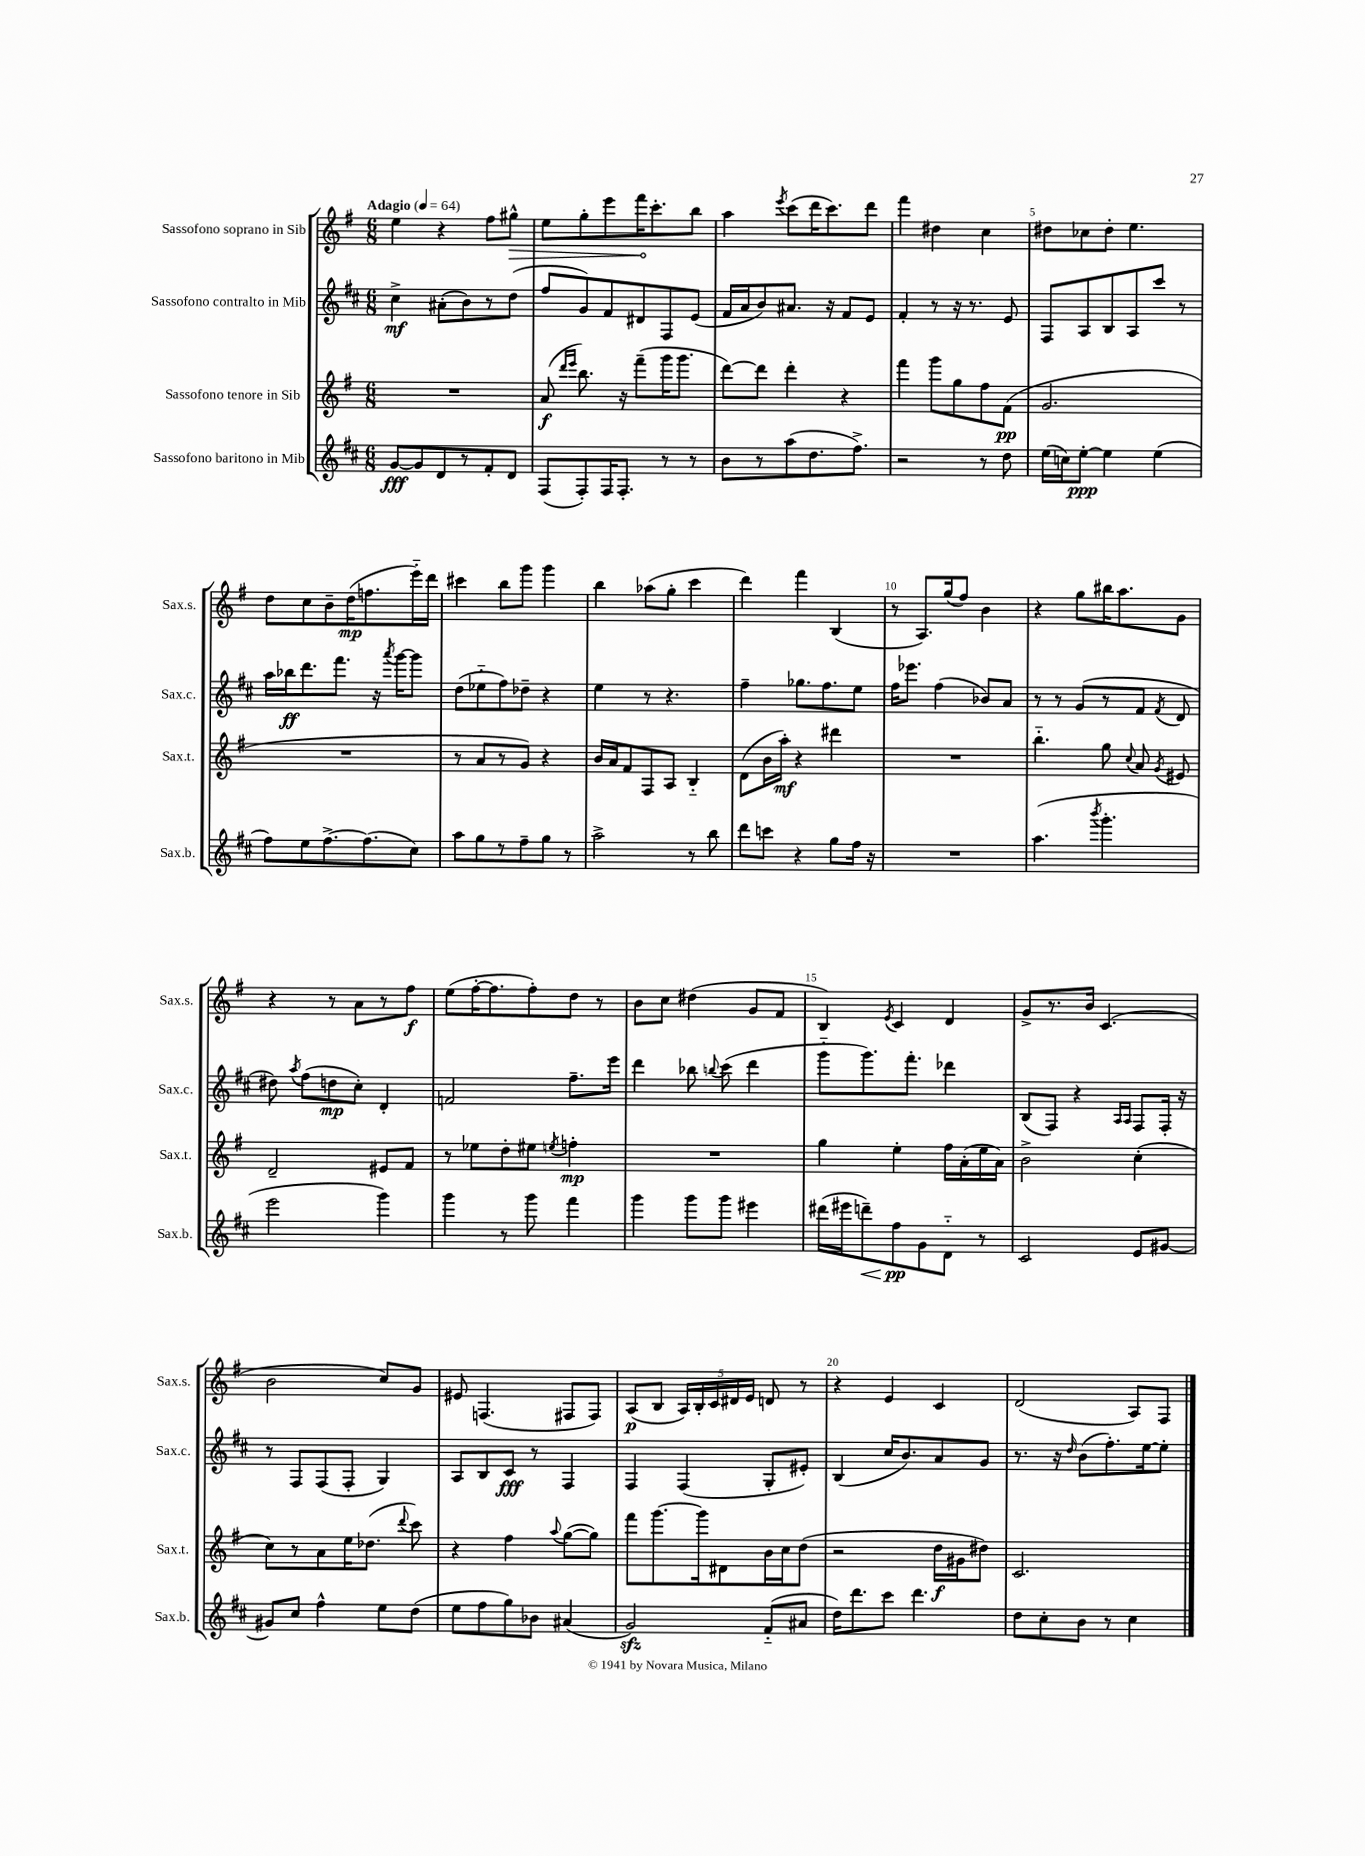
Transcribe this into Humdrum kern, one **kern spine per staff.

**kern	**dynam	**kern	**dynam	**kern	**dynam	**kern	**dynam
*part4	*part4	*part3	*part3	*part2	*part2	*part1	*part1
*staff4	*staff4	*staff3	*staff3	*staff2	*staff2	*staff1	*staff1
*I"Sassofono baritono in Mib	*	*I"Sassofono tenore in Sib	*	*I"Sassofono contralto in Mib	*	*I"Sassofono soprano in Sib	*
*I'Sax.b.	*	*I'Sax.t.	*	*I'Sax.c.	*	*I'Sax.s.	*
*clefG2	*	*clefG2	*	*clefG2	*	*clefG2	*
*k[f#c#]	*	*k[f#]	*	*k[f#c#]	*	*k[f#]	*
*M6/8	*	*M6/8	*	*M6/8	*	*M6/8	*
*MM64	*	*MM64	*	*MM64	*	*MM64	*
=1	=1	=1	=1	=1	=1	=1	=1
!	!	!	!	!	!	!LO:TX:a:B:t=Adagio	!
[8g/L	fff	2.r	.	4cc#^\	mf	4ee\	.
8g/]	.	.	.	.	.	.	.
8d/	.	.	.	(8a#X'\L	.	4r	.
8r	.	.	.	8b\)	.	.	.
8f#'/	.	.	.	8r	.	8ff#\L	.
!	!	!	!	!	!	!	!LO:HP:b
8d/J	.	.	.	(8dd\J	.	8gg#X^^\J	>
=2	=2	=2	=2	=2	=2	=2	=2
(8F#/L	.	(8a/	f	8ff#/L	.	8ee\L	.
.	.	16qqddd/LL	.	.	.	.	.
.	.	16qqeee/JJ	.	.	.	.	.
8F#'/)	.	8.bb\)	.	8g/)	.	8gg'\	.
16F#/K	.	.	.	8f#/	.	8eee\	.
8.F#'/J	.	16r	.	.	.	.	.
.	.	(8fff#~\L	.	8d#X/	.	16fff#\K	.
.	.	.	.	.	.	8.ccc'\	]
8r	.	16ggg\K	.	8F#/	.	.	.
.	.	8.ggg\J	.	.	.	.	.
8r	.	.	.	(8e/J	.	8bb\J	.
=3	=3	=3	=3	=3	=3	=3	=3
8b\L	.	[8ddd\L)	.	16f#/LL	.	4aa\	.
.	.	.	.	16a/J	.	.	.
8r	.	8ddd\J]	.	8b/)	.	.	.
.	.	.	.	.	.	8qeee/	.
(8aa\	.	4ddd'\	.	8.a#X/J	.	(8ccc\L	.
8.dd\	.	.	.	.	.	16ddd\K	.
.	.	.	.	16r	.	8.ccc\)	.
.	.	4r	.	8f#/L	.	.	.
8.ff#^\J)	.	.	.	.	.	.	.
.	.	.	.	8e/J	.	8ddd\J	.
=4	=4	=4	=4	=4	=4	=4	=4
2r	.	4fff#\	.	4f#'/	.	4fff#\	.
.	.	8ggg\L	.	8r	.	4dd#X\	.
.	.	8gg\	.	16r	.	.	.
.	.	.	.	8.r	.	.	.
8r	.	8ff#\	.	.	.	4cc\	.
8dd\	.	(8f#\J	pp	8e/	.	.	.
=5	=5	=5	=5	=5	=5	=5	=5
(16ee\LL	.	2.g/	.	8F#/L	.	8dd#X\L	.
16ccn\J)	.	.	.	.	.	.	.
[8ee'\J	ppp	.	.	8A/	.	8cc-X\	.
4ee\]	.	.	.	8B/	.	8dd#'\J	.
.	.	.	.	8A/	.	4.ee\	.
(4ee\	.	.	.	8ccc#/J	.	.	.
.	.	.	.	8r	.	.	.
!!LO:LB:g=z
=6	=6	=6	=6	=6	=6	=6	=6
8ff#\L)	.	2.r	.	16aa\LL	.	8dd\L	.
.	.	.	.	16bb-X\J	ff	.	.
8ee\	.	.	.	8.ddd\	.	8cc\	.
[8.ff#^\	.	.	.	.	.	8b~\	.
.	.	.	.	8.fff#\J	.	.	.
.	.	.	.	.	.	(16dd\K	mp
(8.ff#\]	.	.	.	.	.	8.ffn\	.
.	.	.	.	16r	.	.	.
.	.	.	.	8qaaa/	.	.	.
.	.	.	.	[16ggg\KL	.	.	.
8cc#\J)	.	.	.	8ggg\J]	.	16eee\L)	.
.	.	.	.	.	.	16ddd\JJ	.
=7	=7	=7	=7	=7	=7	=7	=7
8aa\L	.	8r	.	(8dd\L	.	4ccc#X\	.
8gg\	.	8a/L	.	8ee-X\	.	.	.
8r	.	8r	.	8ff#\)	.	8bb\L	.
8ff#~\	.	8g/J)	.	8dd-X~\J	.	8ggg\J	.
8gg\J	.	4r	.	4r	.	4ggg\	.
8r	.	.	.	.	.	.	.
=8	=8	=8	=8	=8	=8	=8	=8
2aa^\	.	16b/LL	.	4ee\	.	4bb\	.
.	.	16a/J	.	.	.	.	.
.	.	8f#/	.	.	.	.	.
.	.	8F#/	.	8r	.	(8aa-X\L	.
.	.	8A/J	.	4.r	.	8gg'\J	.
8r	.	4B/	.	.	.	4ccc\	.
8bb\	.	.	.	.	.	.	.
=9	=9	=9	=9	=9	=9	=9	=9
8ddd\L	.	(8d\L	.	4ff#~\	.	4ddd\)	.
8cccn\J	.	16b\L	.	.	.	.	.
.	.	16aa'\JJ)	mf	.	.	.	.
4r	.	4r	.	8.gg-X\L	.	4fff#\	.
.	.	.	.	8.ff#\	.	.	.
8gg\L	.	4ddd#X\	.	.	.	(4B/	.
16ff#\Jk	.	.	.	8ee\J	.	.	.
16r	.	.	.	.	.	.	.
=10	=10	=10	=10	=10	=10	=10	=10
2.r	.	2.r	.	16ff#\KL	.	8r	.
.	.	.	.	8.eee-X\J	.	.	.
.	.	.	.	.	.	8.A/L)	.
.	.	.	.	(4ff#\	.	.	.
.	.	.	.	.	.	(16gg/k	.
.	.	.	.	.	.	8ff#/J)	.
.	.	.	.	8b-X/L)	.	4b\	.
.	.	.	.	8a/J	.	.	.
=11	=11	=11	=11	=11	=11	=11	=11
(4.aa\	.	4.bb\	.	8r	.	4r	.
.	.	.	.	8r	.	.	.
.	.	.	.	(8g/L	.	8gg\L	.
8qbbb/	.	.	.	.	.	.	.
4.ggg'\	.	8gg\	.	8r	.	16bb#X\K	.
.	.	.	.	.	.	8.aa\	.
.	.	8qqcc/	.	.	.	.	.
.	.	8a/	.	8f#/J	.	.	.
.	.	8qg/	.	8qf#/	.	.	.
.	.	8e#X/	.	8d/	.	8g\J	.
!!LO:LB:g=z
=12	=12	=12	=12	=12	=12	=12	=12
2eee\	.	2d~/	.	8dd#X\)	.	4r	.
.	.	.	.	8qaa/	.	.	.
.	.	.	.	(8ff#\L	.	.	.
.	.	.	.	8ddn\	mp	8r	.
.	.	.	.	8cc#'\J)	.	8a\L	.
4ggg\)	.	8e#X/L	.	4d'/	.	8r	.
.	.	8f#/J	.	.	.	8ff#\J	f
=13	=13	=13	=13	=13	=13	=13	=13
4ggg\	.	8r	.	2fn/	.	(8ee\L	.
.	.	8ee-X\L	.	.	.	[16ff#'\K	.
.	.	.	.	.	.	8.ff#\]	.
8r	.	8dd'\	.	.	.	.	.
8ggg\	.	8ee#X\J	.	.	.	8ff#'\)	.
.	.	8qeen/	.	.	.	.	.
4fff#\	.	4ffn'\	mp	8.ff#~\L	.	8dd\J	.
.	.	.	.	.	.	8r	.
.	.	.	.	16eee\Jk	.	.	.
=14	=14	=14	=14	=14	=14	=14	=14
4ggg\	.	2.r	.	4ddd\	.	8b\L	.
.	.	.	.	.	.	8cc\J	.
8ggg\L	.	.	.	8bb-X\	.	(4dd#X\	.
.	.	.	.	8qqbbn/	.	.	.
8ggg\J	.	.	.	(8ccc#\	.	.	.
4eee#X\	.	.	.	4ddd\	.	8g/L	.
.	.	.	.	.	.	8f#/J	.
=15	=15	=15	=15	=15	=15	=15	=15
(16ddd#X\LL	.	4gg\	.	8ggg\L	.	4B/)	.
16eee#X\J	.	.	.	.	.	.	.
!	!LO:HP:b	!	!	!	!	!	!
8dddn~\)	<	.	.	8.ggg\)	.	.	.
.	.	.	.	.	.	8qe/	.
8ff#\	pp	4ee'\	.	.	.	4c/	.
.	.	.	.	8.fff#'\J	.	.	.
8g\	[	.	.	.	.	.	.
8d\J	.	16ff#\LL	.	4ddd-X\	.	4d/	.
.	.	(16a'\	.	.	.	.	.
8r	.	16ee\	.	.	.	.	.
.	.	16a\JJ)	.	.	.	.	.
=16	=16	=16	=16	=16	=16	=16	=16
2c#/	.	2b^\	.	(8B/L	.	8g^/L	.
.	.	.	.	8F#/J)	.	8.r	.
.	.	.	.	4r	.	.	.
.	.	.	.	.	.	16b/Jk	.
.	.	.	.	.	.	(4.c/	.
.	.	.	.	16qqA/LL	.	.	.
.	.	.	.	16qqA/JJ	.	.	.
8e/L	.	(4cc'\	.	8F#/L	.	.	.
[8g#X/J	.	.	.	16F#'/Jk	.	.	.
.	.	.	.	16r	.	.	.
!!LO:LB:g=z
=17	=17	=17	=17	=17	=17	=17	=17
8g#X/L]	.	8cc\L)	.	8r	.	2b\	.
8cc#/J	.	8r	.	8F#/L	.	.	.
4ff#^^\	.	8a\	.	(8F#/	.	.	.
.	.	16ee\K	.	8F#'/J	.	.	.
.	.	(8.dd-X\J	.	.	.	.	.
8ee\L	.	.	.	4G/)	.	8cc/L)	.
.	.	8qqddd/	.	.	.	.	.
(8dd\J	.	8ccc\)	.	.	.	8g/J	.
=18	=18	=18	=18	=18	=18	=18	=18
8ee\L	.	4r	.	8A/L	.	8e#X/	.
8ff#\	.	.	.	8B/	.	(4.Fn/	.
8gg\)	.	4ff#\	.	8c#/J	fff	.	.
8b-X\J	.	.	.	8r	.	.	.
.	.	8qqaa/	.	.	.	.	.
(4a#X/	.	([8gg\L	.	4F#/	.	8F#X/L	.
.	.	8gg\J])	.	.	.	8F#/J)	.
=19	=19	=19	=19	=19	=19	=19	=19
2gzz/)	.	8fff#\L	.	4F#/	.	(8A/L	p
.	.	[8.ggg\	.	.	.	8B/J	.
.	.	.	.	(4F#/	.	20A/LL)	.
.	.	.	.	.	.	20B'/	.
.	.	16ggg\k]	.	.	.	.	.
.	.	.	.	.	.	20c/	.
.	.	8d#X\	.	.	.	.	.
.	.	.	.	.	.	20d#X/	.
.	.	.	.	.	.	20e/JJ	.
(8f#/L	.	16b\L	.	8G'/L	.	8dn/	.
.	.	16cc\J	.	.	.	.	.
8a#X/J	.	(8dd\J	.	8e#X'/J)	.	8r	.
=20	=20	=20	=20	=20	=20	=20	=20
16dd\KL)	.	2r	.	(4B/	.	4r	.
8.ddd\	.	.	.	.	.	.	.
8ccc#\J	.	.	.	16cc#/KL	.	4e/	.
.	.	.	.	8.b/)	.	.	.
4.ddd\	.	.	.	.	.	.	.
.	.	16dd\LL	f	8a/	.	4c/	.
.	.	16g#X\J	.	.	.	.	.
.	.	8dd#X\J)	.	8g/J	.	.	.
=21	=21	=21	=21	=21	=21	=21	=21
8dd\L	.	2.c/	.	8.r	.	(2d/	.
8cc#'\	.	.	.	.	.	.	.
.	.	.	.	16r	.	.	.
.	.	.	.	16qqdd/	.	.	.
8b\J	.	.	.	(8b\L	.	.	.
8r	.	.	.	8.ff#'\)	.	.	.
4cc#\	.	.	.	.	.	8A/L)	.
.	.	.	.	[16ee\k	.	.	.
.	.	.	.	8ee'\J]	.	8F#/J	.
==	==	==	==	==	==	==	==
*-	*-	*-	*-	*-	*-	*-	*-
